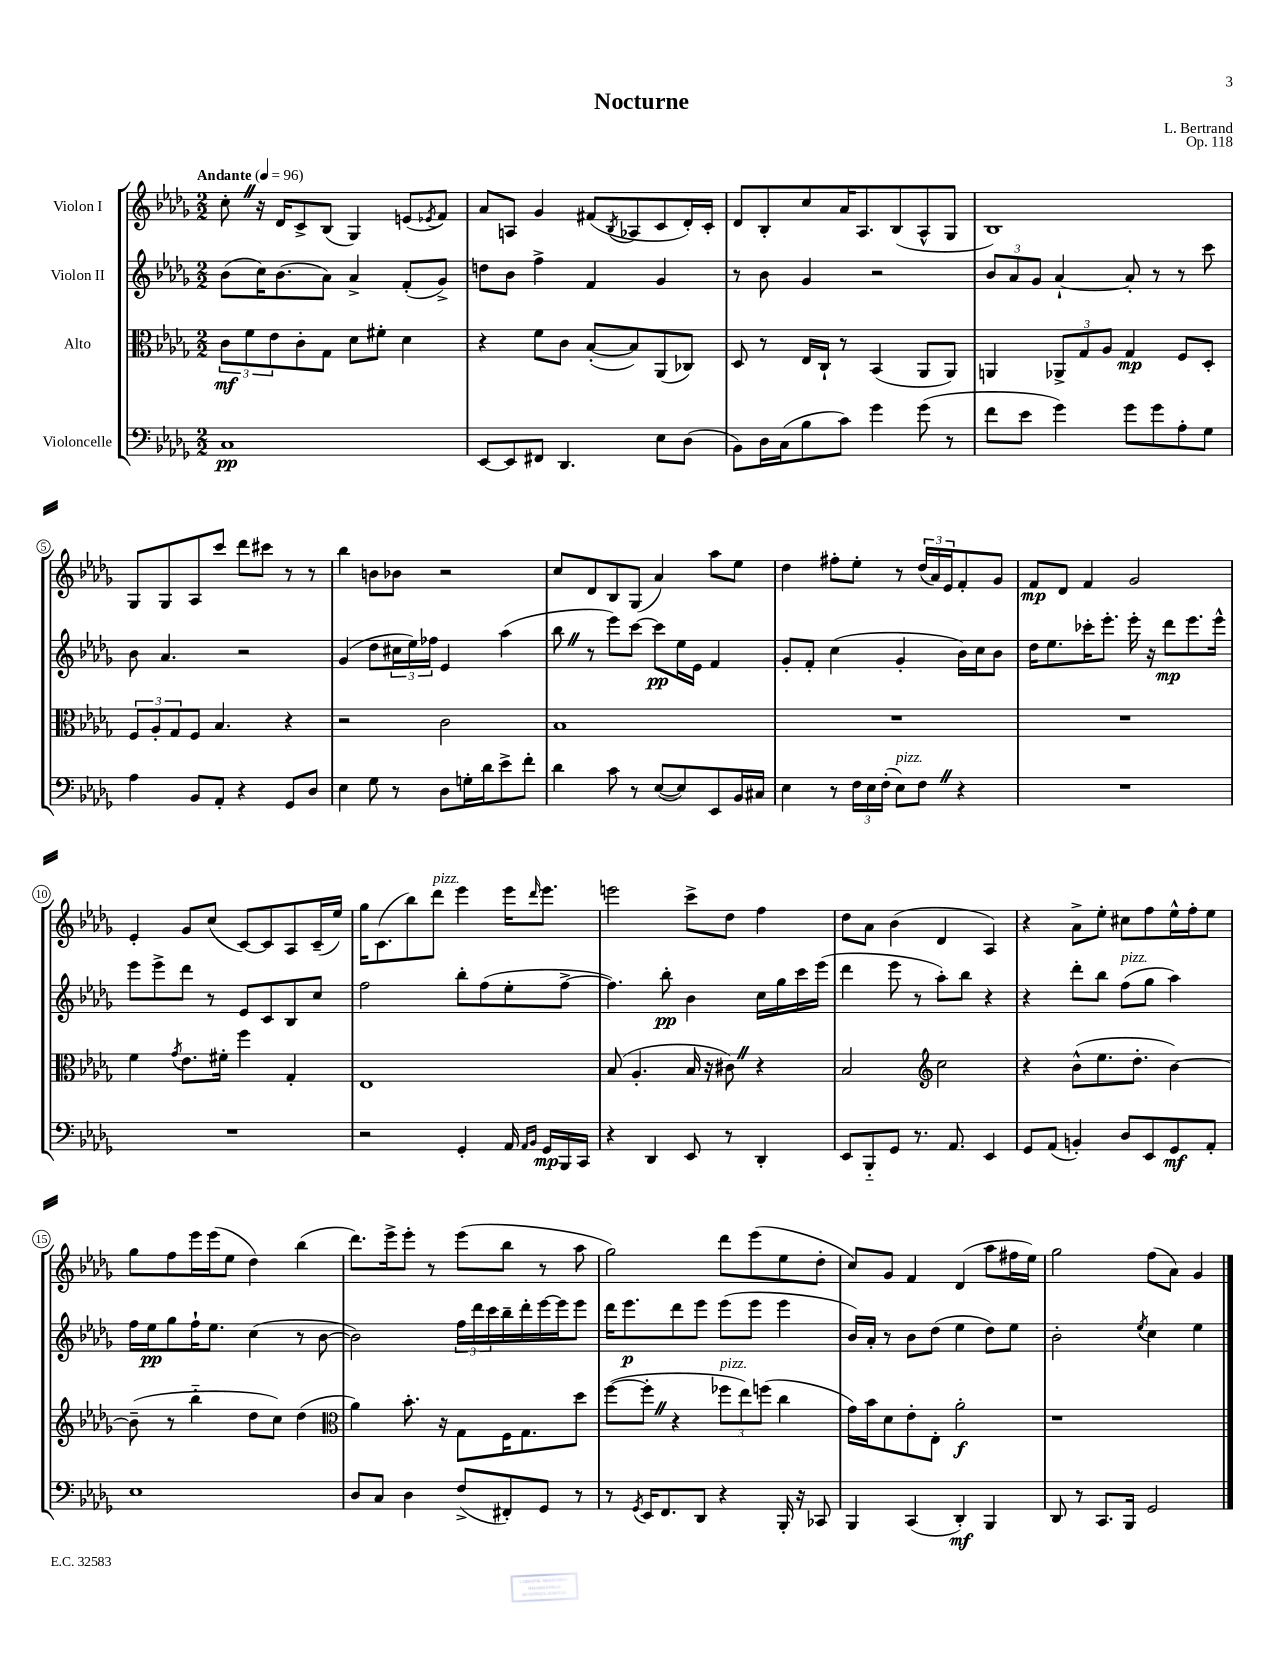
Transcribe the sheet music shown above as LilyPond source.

\header { title = "Nocturne" composer = "L. Bertrand" opus = "Op. 118" }
<<
\new StaffGroup <<
\new Staff = "s0" \with { instrumentName = "Violon I" } {
    \clef treble \key des \major \numericTimeSignature \time 2/2 \tempo "Andante" 4 = 96
    c''8-. \once \override BreathingSign.text = \markup { \musicglyph "scripts.caesura.straight" } \breathe r16 des'16 c'8-> bes8( ges4) e'8( \acciaccatura { ees'8 } f'8) |
    aes'8 a8 ges'4 fis'8( \acciaccatura { bes8 } aes8 c'8 des'16-.) c'16-. |
    des'8 bes8-. c''8 aes'16 aes8. bes8( aes8-^ ges8 |
    bes1) |
    ges8 ges8 aes8 c'''8 des'''8 cis'''8 r8 r8 |
    bes''4 b'8 bes'8 r2 |
    c''8 des'8 bes8 ges8( aes'4) aes''8 ees''8 |
    des''4 fis''8-. ees''8-. r8 \tuplet 3/2 { des''16( aes'16) ees'16 } f'8-. ges'8 |
    f'8\mp des'8 f'4 ges'2 |
    ees'4-. ges'8 c''8( c'8~) c'8 aes8 c'16--( ees''16) |
    ges''16 c'8.( bes''8) des'''8^\markup { \italic "pizz." } ees'''4 ees'''16 \grace { des'''16 } ees'''8. |
    e'''2 c'''8-> des''8 f''4 |
    des''8 aes'8 bes'4( des'4 aes4) |
    r4 aes'8-> ees''8-. cis''8 f''8 ees''16-^ f''16-. ees''8 |
    ges''8 f''8 ees'''16 ees'''16( ees''8 des''4) bes''4( |
    des'''8.) ees'''16-> ees'''8-. r8 ees'''8( bes''8 r8 aes''8 |
    ges''2) des'''8 ees'''8( ees''8 des''8-. |
    c''8) ges'8 f'4 des'4( aes''8 fis''16 ees''16) |
    ges''2 f''8( aes'8) ges'4 \bar "|." |
}
\new Staff = "s1" \with { instrumentName = "Violon II" } {
    \clef treble \key des \major \numericTimeSignature \time 2/2
    bes'8( c''16) bes'8.( aes'8) aes'4-> f'8-.( ges'8->) |
    d''8 bes'8 f''4-> f'4 ges'4 |
    r8 bes'8 ges'4 r2 |
    \tuplet 3/2 { bes'8 aes'8 ges'8 } aes'4~-! aes'8-. r8 r8 c'''8 |
    bes'8 aes'4. r2 |
    ges'4( des''8 \tuplet 3/2 { cis''16 ees''16) fes''16 } ees'4 aes''4( |
    bes''8 \once \override BreathingSign.text = \markup { \musicglyph "scripts.caesura.straight" } \breathe r8 ees'''8) c'''8~ c'''8\pp ees''16 ees'16 f'4 |
    ges'8-. f'8-. c''4( ges'4-. bes'16) c''16 bes'8 |
    des''16 ees''8. ces'''16-. ees'''8.-. ees'''16-. r16 des'''8\mp ees'''8. ees'''16-^ |
    ees'''8 ees'''8-> des'''8 r8 ees'8 c'8 bes8 c''8 |
    f''2 bes''8-. f''8( ees''8-. f''8~-> |
    f''4.) bes''8-.\pp bes'4 c''16 ges''16 c'''16 ees'''16( |
    des'''4 ees'''8 r8 aes''8-.) bes''8 r4 |
    r4 des'''8-. bes''8 f''8^\markup { \italic "pizz." }( ges''8 aes''4) |
    f''16 ees''16\pp ges''8 f''16-! ees''8. c''4( r8 bes'8~ |
    bes'2) \tuplet 3/2 { f''16 des'''16 c'''16 } bes''16-- des'''16-. ees'''16~ ees'''16 ees'''8 |
    des'''16 ees'''8.\p des'''8 ees'''8 ees'''8( ees'''8 ees'''4 |
    bes'16) aes'16-. r8 bes'8 des''8( ees''4 des''8) ees''8 |
    bes'2-. \acciaccatura { ees''8 } c''4 ees''4 \bar "|." |
}
\new Staff = "s2" \with { instrumentName = "Alto" } {
    \clef alto \key des \major \numericTimeSignature \time 2/2
    \tuplet 3/2 { c'8\mf f'8 ees'8 } c'8-. ges8 des'8 fis'8-. des'4 |
    r4 f'8 c'8 bes8~-.( bes8) aes,8( ces8) |
    des8 r8 ees16 c16-! r8 bes,4( aes,8 aes,8) |
    a,4 \tuplet 3/2 { aes,8-> ges8 aes8 } ges4\mp f8 des8-. |
    \tuplet 3/2 { f8 aes8-. ges8 } f8 bes4. r4 |
    r2 c'2 |
    bes1 |
    R1 |
    R1 |
    f'4 \acciaccatura { ges'8 } ees'8. fis'16-. f''4 ges4-. |
    ees1 |
    bes8( aes4.-. bes16 r16 cis'8) \once \override BreathingSign.text = \markup { \musicglyph "scripts.caesura.straight" } \breathe r4 |
    bes2 \clef treble c''2 |
    r4 bes'8-^( ees''8. des''8.-. bes'4~) |
    bes'8--( r8 bes''4-_ des''8 c''8) des''4( |
    \clef alto aes'4) bes'8.-. r16 ges8 f16 ges8. des''8 |
    f''8~( f''8-. \once \override BreathingSign.text = \markup { \musicglyph "scripts.caesura.straight" } \breathe r4 \tuplet 3/2 { fes''8^\markup { \italic "pizz." } ees''8) f''8( } c''4 |
    ges'16) bes'16 des'8 ees'8-. ees8-. aes'2-.\f |
    r1 \bar "|." |
}
\new Staff = "s3" \with { instrumentName = "Violoncelle" } {
    \clef bass \key des \major \numericTimeSignature \time 2/2
    c1\pp |
    ees,8~ ees,8 fis,8 des,4. ees8 des8( |
    bes,8) des16 c16( bes8 c'8) ges'4 ges'8( r8 |
    f'8 ees'8 ges'4) ges'8 ges'8 aes8-. ges8 |
    aes4 bes,8 aes,8-. r4 ges,8 des8 |
    ees4 ges8 r8 des8 g16-. des'16 ees'8-> f'8-. |
    des'4 c'8 r8 ees8~( ees8) ees,8 bes,16 cis16 |
    ees4 r8 \tuplet 3/2 { f16 ees16 f16-.( } ees8^\markup { \italic "pizz." }) f8 \once \override BreathingSign.text = \markup { \musicglyph "scripts.caesura.straight" } \breathe r4 |
    R1 |
    R1 |
    r2 ges,4-. aes,16 \grace { aes,16 bes,16 } ges,16\mp bes,,16 c,16 |
    r4 des,4 ees,8 r8 des,4-. |
    ees,8 bes,,8-_ ges,8 r8. aes,8. ees,4 |
    ges,8 aes,8( b,4-.) des8 ees,8 ges,8\mf aes,8-. |
    ees1 |
    des8 c8 des4 f8->( fis,8-.) ges,8 r8 |
    r8 \acciaccatura { ges,8 } ees,16 f,8. des,8 r4 bes,,16-. r16 ces,8 |
    bes,,4 c,4( des,4-.\mf) bes,,4 |
    des,8 r8 c,8. bes,,16 ges,2 \bar "|." |
}
>>
>>
\layout { \context { \Score \override BarNumber.stencil = #(make-stencil-circler 0.1 0.3 ly:text-interface::print) } }
